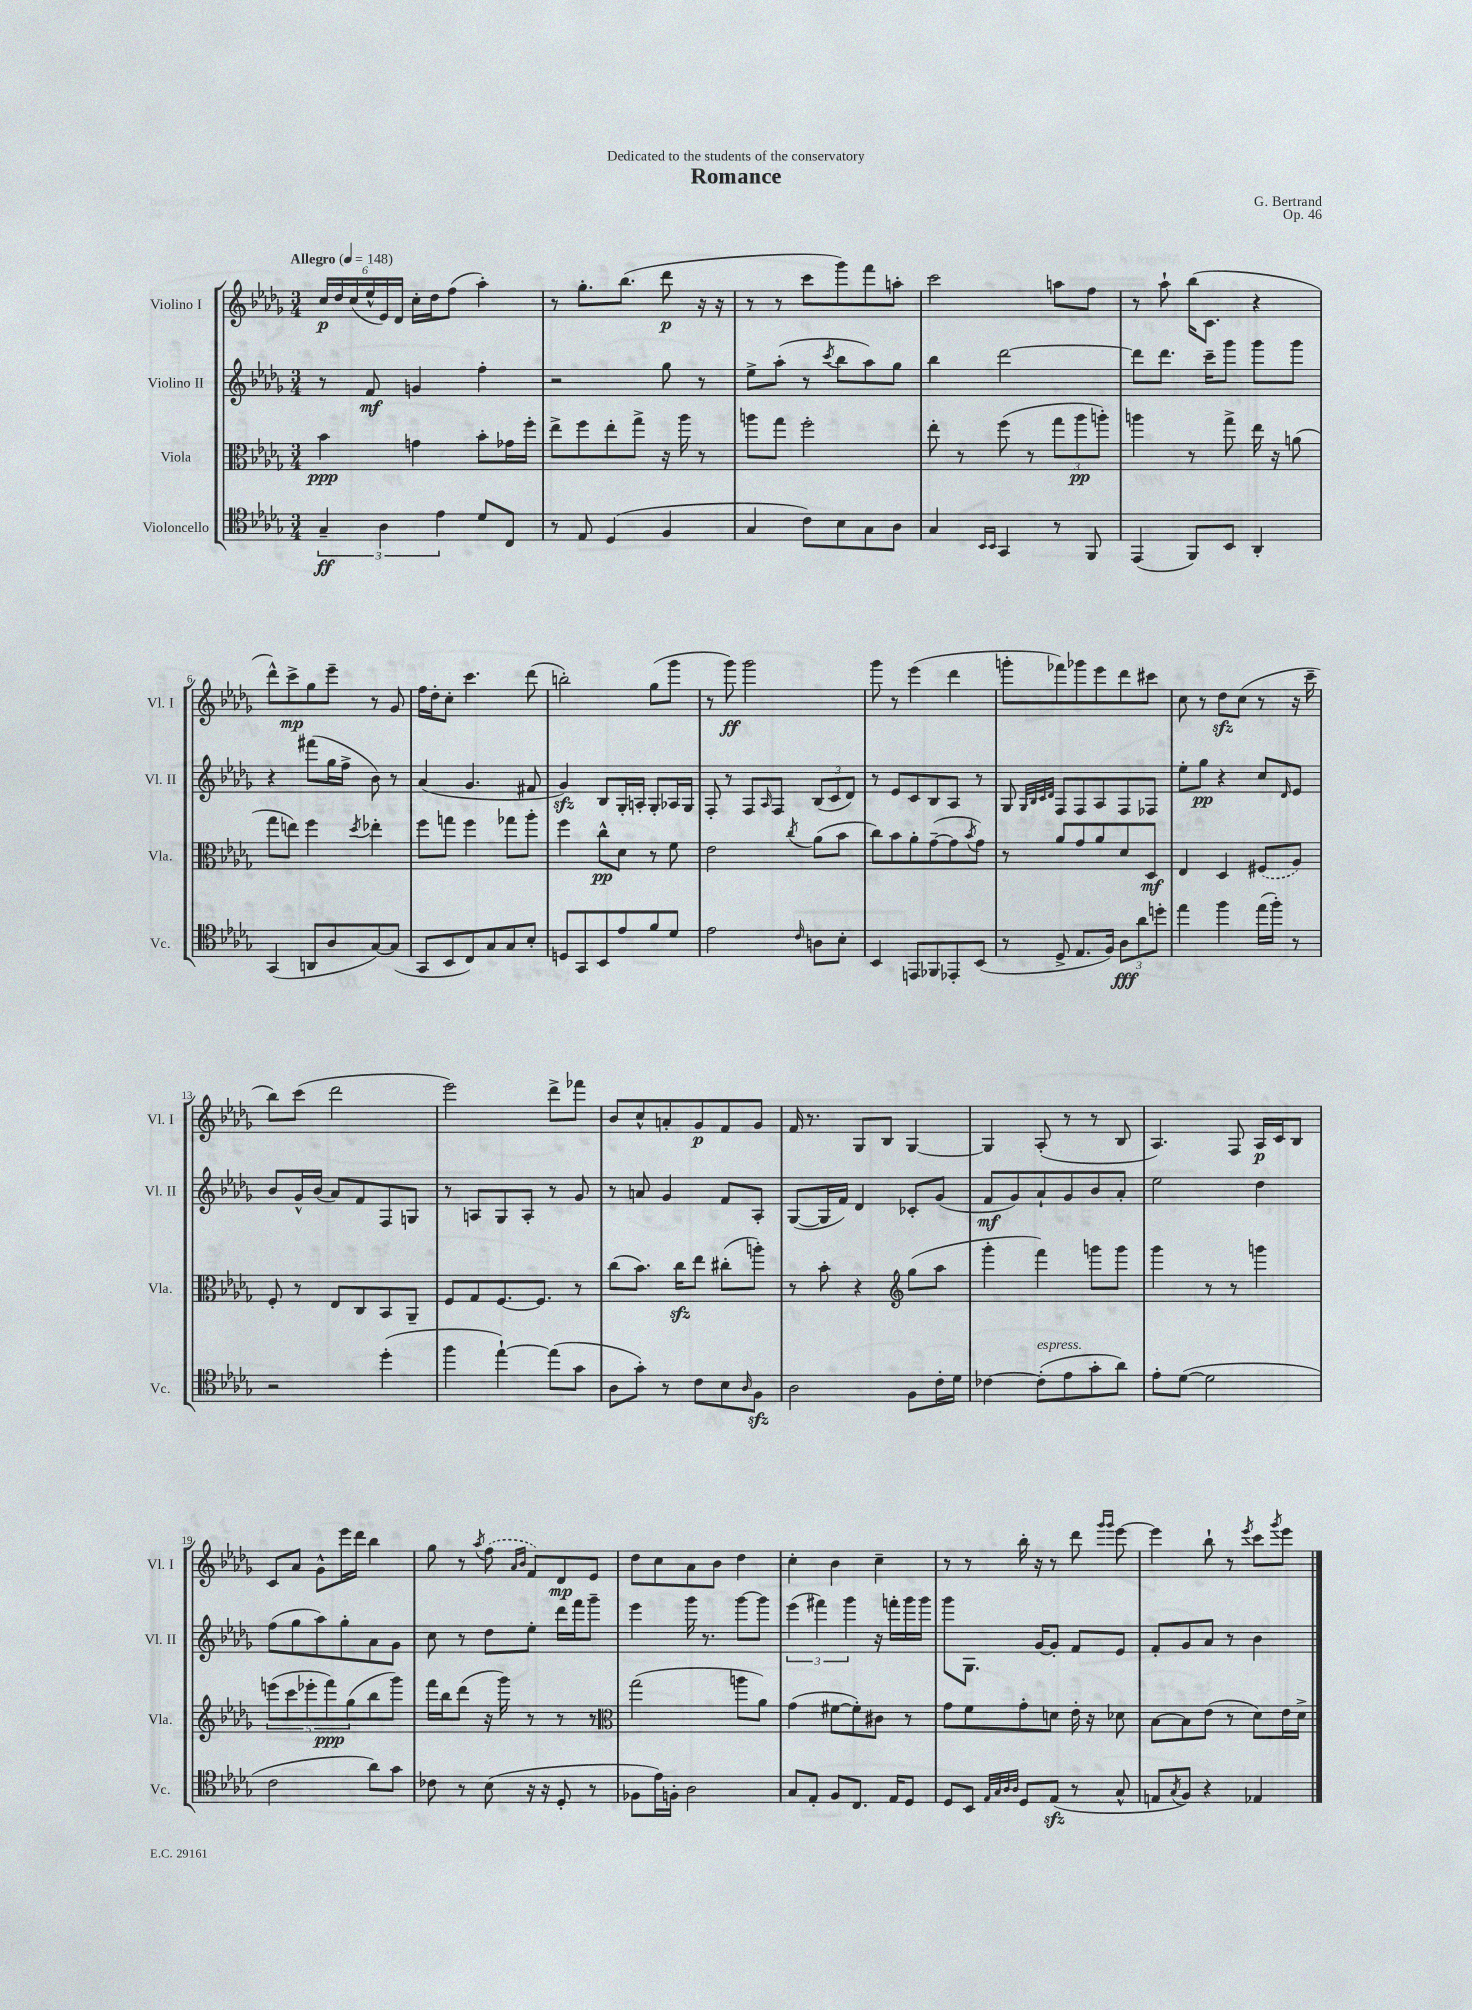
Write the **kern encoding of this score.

**kern	**kern	**kern	**kern
*staff4	*staff3	*staff2	*staff1
*clefC4	*clefC3	*clefG2	*clefG2
*k[b-e-a-d-g-]	*k[b-e-a-d-g-]	*k[b-e-a-d-g-]	*k[b-e-a-d-g-]
*M3/4	*M3/4	*M3/4	*M3/4
*MM148	*MM148	*MM148	*MM148
6G-~	4b-	8r	24cc
.	.	.	24dd-
.	.	.	(24cc
.	.	8f	24ee-^^
6A-	.	.	24e-)
.	.	.	24d-
.	4g	4g	16cc'
.	.	.	16dd-
6e-	.	.	.
.	.	.	(8ff
8d-	8b-'	4ff'	4aa-')
8C	16g-	.	.
.	16ff'	.	.
=	=	=	=
8r	8ee-^	2r	8r
8E-	8ff	.	8.gg-'
(4D-	8ee-'	.	.
.	.	.	(8.bb-
.	8gg-^	.	.
4F	16r	8gg-	8ddd-
.	16aa-	.	.
.	8r	8r	16r
.	.	.	16r
=	=	=	=
4G-	8aa	8ee-^	8r
.	8gg-	(8aa-'	8r
8c)	2ff'	8r	8ccc
.	.	8qccc	.
8B-	.	8bb-	8ggg-)
8G-	.	8aa-)	8fff
8A-	.	8gg-	8aa'
=	=	=	=
4G-	8ee-'	4bb-	2ccc
.	8r	.	.
16qqBB-	.	.	.
16qqBB-	.	.	.
4GG-	(8ff	[2ddd-	.
.	8r	.	.
8r	12gg-	.	8aa
.	12aa-	.	.
8FF	.	.	8ff
.	12aa')	.	.
=	=	=	=
(4EE-	4aa	8ddd-]	8r
.	.	8.ddd-	8aa-`
8FF)	8r	.	(16bb-
.	.	16ccc~	8.c
8BB-	8gg-^	8ggg-	.
4AA-'	16ee-	8ggg-	4r
.	16r	.	.
.	(8a	8ggg-	.
=	=	=	=
(4GG-	8gg-	4r	8ddd-^^)
.	8ee)	.	8ccc^
8AA	4ff	(8fff#	8gg-
8A-	.	16gg-	8eee-~
.	.	16ff^	.
.	8qdd-	.	.
[8G-)	4ee-'	8b-)	8r
(8G-]	.	8r	8g-
=	=	=	=
8GG-	8ff	(4a-	16ff
.	.	.	16dd-'
8BB-	8gg	.	8cc'
8C)	4ff	4.g-	4.ccc
8G-	.	.	.
8G-	8gg-	.	.
8B-'	8aa-'	8f#	(8ddd-
=	=	=	=
8D	4ff	4g-)	2bb')
8GG-	.	.	.
8BB-	8cc^^	8B-	.
8e-	8d-	16G-'	.
.	.	16A'	.
8f	8r	8G-'	(8gg-
8d-	8f	16A-	8ggg-
.	.	16G-	.
=	=	=	=
2e-	2e-	8F'	8r
.	.	8r	8ggg-)
.	.	8F	2ggg-
.	.	16qqA-	.
.	.	8F	.
16qqc	8qcc	.	.
8A	(8a-	(12B-	.
.	.	12c	.
8B-'	8b-	.	.
.	.	12d-)	.
=	=	=	=
4BB-	8cc)	8r	8ggg-
.	8b-	8e-	8r
8EE	8a-'	8c	(4eee-
8FF-	([8g-~	8B-	.
8EE-'	8g-]	8A-	4ddd-
.	8qb-	.	.
(8BB-	8g-)	8r	.
=	=	=	=
8r	8r	8G-	8ggg'
.	.	32qqG-	.
.	.	32qqB-	.
.	.	32qqc	.
.	.	32qqd-	.
8D-^	8a-	8F	8fff-)
8.E-	8g-	8F	8ggg-
.	8a-	8A-	8eee-
16F)	.	.	.
12A-	8d-	8F	8ddd-
12a-	.	.	.
.	8D-	8F-	8ccc#
12dd'	.	.	.
=	=	=	=
4ee-	4E-	8ee-'	8cc
.	.	8gg-	8r
4ff	4D-	4r	8dd-
.	.	.	(8cc
(16ee-	(8F#	8cc	8r
16ff')	.	.	.
.	.	16qqd-	.
8r	8A-)	8e-	16r
.	.	.	16ccc~
=	=	=	=
2r	8F'	8b-	8bb-)
.	8r	16g-^^	(8ccc
.	.	(16b-	.
.	8E-	8a-)	2ddd-
.	8C	8f	.
(4dd-'	8BB-	8F	.
.	8AA-~	8G	.
=	=	=	=
4ff	8F	8r	2eee-)
.	8G-	8A	.
[4ee-`)	[8.F	8G-	.
.	.	8A'	.
.	8.F]	.	.
(8ee-]	.	8r	8ddd-^
8g-	8r	8g-	8fff-
=	=	=	=
8A-	(8cc	8r	8b-
8g-')	8.b-)	8a	8cc^^
8r	.	4g-	8a'
.	16cc	.	.
8c	8ee-	.	8g-
8B-	(8cc#'	8f	8f
16qqA-	.	.	.
8F	8aa')	8A-'	8g-
=	=	=	=
2A-	8r	([8G-	16f
.	.	.	8.r
.	8b-'	16G-]	.
.	.	16f)	.
.	4r	4d-	8G-
.	.	.	8B-
*	*clefG2	*	*
8F	(8gg-	8c-'	[4G-
16c'	8aa-	(8g-	.
16d-	.	.	.
=	=	=	=
[4c-	4ggg-'	8f	4G-]
.	.	8g-)	.
(8c-']	4fff)	8a-`	(8A-'
8e-	.	8g-	8r
8g-'	8ggg	8b-	8r
8a-)	8ggg	8a-'	8B-
=	=	=	=
8e-'	4ggg-	2ee-	4.A-)
([8d-	.	.	.
2d-]	8r	.	.
.	8r	.	8F
.	4ggg	4dd-	16A-
.	.	.	16c
.	.	.	8B-
=	=	=	=
2c	(10eee	(8ff	8c
.	10ccc	.	.
.	.	8gg-	8a-
.	10eee-'	.	.
.	.	8aa-)	8g-^^
.	10fff)	.	.
.	.	8gg-'	16eee-
.	(10gg-	.	.
.	.	.	16ddd-
8a-)	8bb-	8a-	4bb-
8g-	8ggg-)	8g-	.
=	=	=	=
8c-	16fff	8cc	8gg-
.	16bb-	.	.
8r	(8ddd-	8r	8r
.	.	.	8qaa-
(8B-	16r	8dd-	(8ff
.	16ggg-)	.	.
.	.	.	16qqa-
.	.	.	16qqb-
16r	8r	8ee-'	8f)
16r	.	.	.
8D-'	8r	16ddd-	8d-
.	.	16fff	.
8r	8r	8ggg-~	8e-
=	=	=	=
*	*clefC3	*	*
8F-	(2gg-	4eee-	8dd-
16e-)	.	.	8cc
16F'	.	.	.
2A-	.	16ggg-	8a-
.	.	8.r	.
.	.	.	8b-
.	8aa	[8ggg-	4dd-
.	8a-)	8ggg-]	.
=	=	=	=
8G-	(4g-	(6eee-	4cc'
8E-'	.	.	.
.	.	6fff#)	.
8F	[8f#	.	4b-
.	.	6ggg-	.
8.C	8f#'])	.	.
.	8c#	16r	4cc~
16E-	.	16fff'	.
8D-	8r	16ggg-	.
.	.	16ggg-	.
=	=	=	=
8D-	8g-	8ggg-	8r
8BB-	8f	8.G-	8r
32qqE-	.	.	.
32qqG-	.	.	.
32qqA-	.	.	.
32qqA-	.	.	.
8D-	8g-'	.	16bb-'
.	.	[16g-	16r
(8E-	8d	8g-']	8r
8r	16e-'	8f	8ddd-
.	16r	.	.
.	.	.	16qqggg-
.	.	.	16qqggg-
8G-^^	8d-	8e-	[8eee-
=	=	=	=
8E	[8B-	8f'	4eee-]
8qG-	.	.	.
8F)	8B-]	8g-	.
4r	(8e-	8a-	8bb-`
.	8r	8r	8r
.	.	.	8qeee-
4E-	8d-)	4b-	8ccc
.	.	.	8qggg-
.	16e-	.	8eee-
.	16d-^	.	.
==	==	==	==
*-	*-	*-	*-
